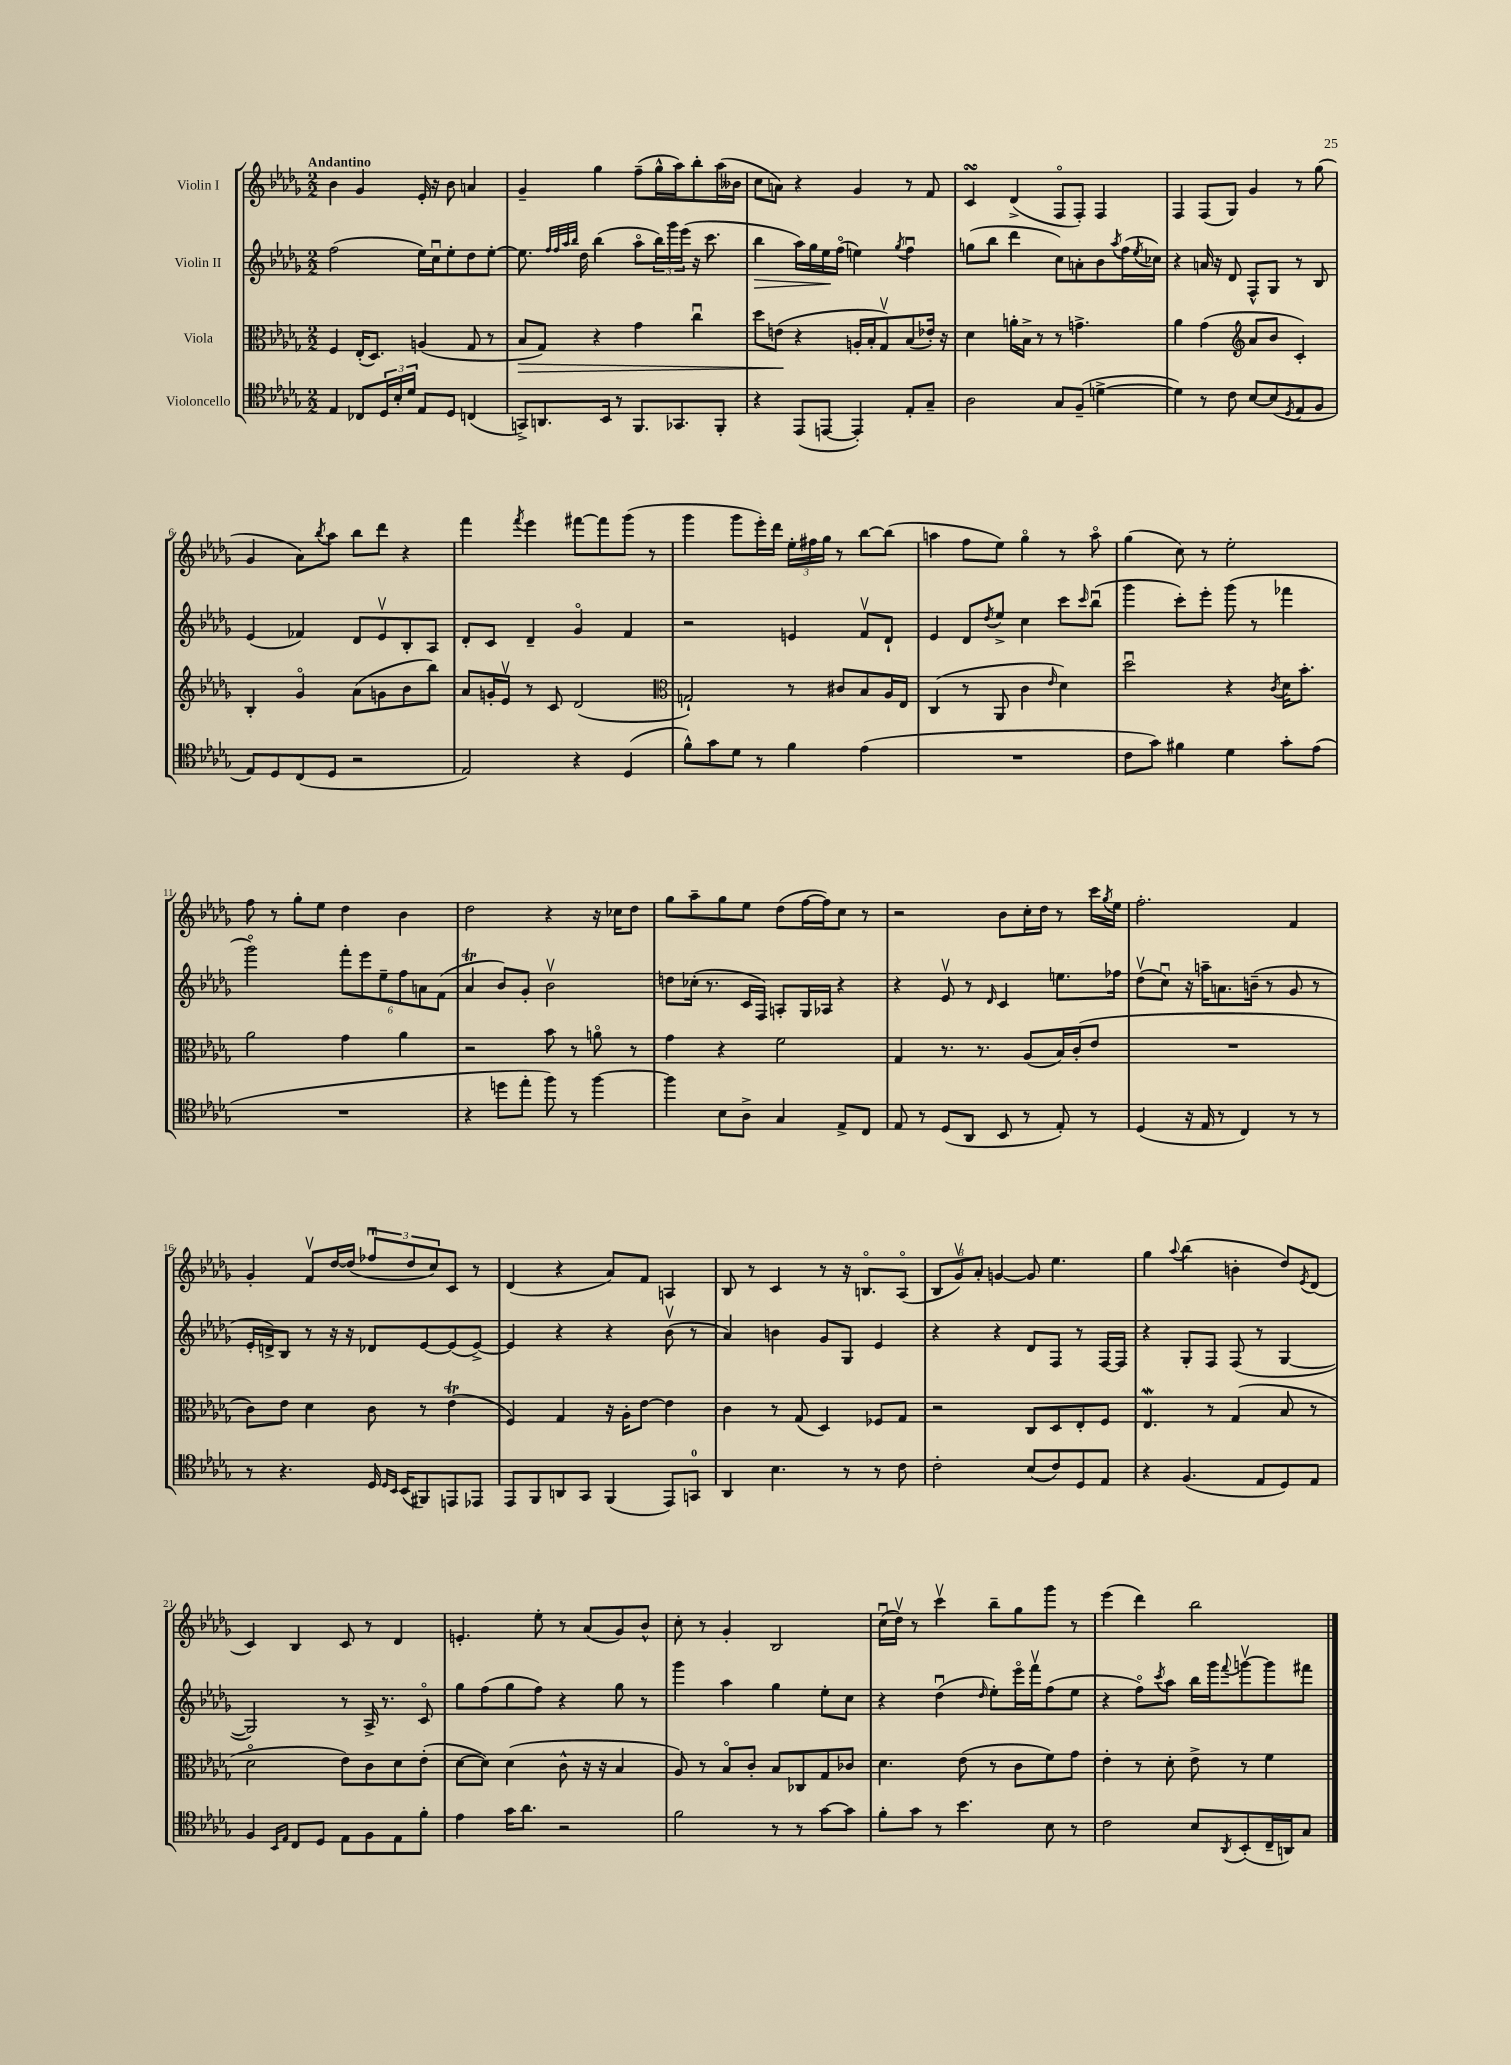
<<
\new StaffGroup <<
\new Staff = "s0" \with { instrumentName = "Violin I" } {
    \clef treble \key des \major \numericTimeSignature \time 2/2 \tempo "Andantino"
    bes'4 ges'4 ees'16-. r16 bes'8 a'4 |
    ges'4-- ges''4 f''8--( ges''16-^ aes''16) bes''8-. aes''16( beses'16 |
    c''8 a'8) r4 ges'4 r8 f'8 |
    c'4\turn des'4->( f8\flageolet f8-.) f4 |
    f4 f8( ges8) ges'4 r8 ges''8( |
    ges'4 aes'8) \acciaccatura { bes''8 } aes''8 bes''8 des'''8 r4 |
    f'''4 \acciaccatura { f'''8 } ees'''4 fis'''8~ fis'''8 ges'''8( r8 |
    ges'''4 ges'''8 ees'''16-.) des'''16 \tuplet 3/2 { ees''16-. fis''16 ges''16 } r8 bes''8~ bes''8( |
    a''4 f''8 ees''8) ges''4\flageolet r8 a''8\flageolet |
    ges''4( c''8) r8 ees''2-. |
    f''8 r8 ges''8-. ees''8 des''4 bes'4 |
    des''2 r4 r16 ces''16 des''8 |
    ges''8 aes''8-- ges''8 ees''8 des''8( f''16~ f''16) c''8 r8 |
    r2 bes'8 c''16-. des''16 r8 c'''16 \acciaccatura { ges''8 } ees''16 |
    f''2.-. f'4 |
    ges'4-. f'8\upbow des''16~ des''16( \tuplet 3/2 { fes''8\downbow des''8 c''8) } c'8 r8 |
    des'4( r4 aes'8) f'8 a4 |
    bes8 r8 c'4 r8 r16 b8.\flageolet aes8\flageolet( |
    \tuplet 3/2 { bes8 ges'8\upbow) aes'8-. } g'4~ g'8 ees''4. |
    ges''4 \appoggiatura { aes''8 } bes''4( b'4-. des''8) \acciaccatura { ees'8 } des'8( |
    c'4) bes4 c'8 r8 des'4 |
    e'4.-. ees''8-. r8 aes'8( ges'8) bes'8-^ |
    c''8-. r8 ges'4-. bes2 |
    c''16\downbow( des''16\upbow) r8 c'''4\upbow bes''8-- ges''8 ges'''8 r8 |
    ees'''4( des'''4) bes''2 \bar "|." |
}
\new Staff = "s1" \with { instrumentName = "Violin II" } {
    \clef treble \key des \major \numericTimeSignature \time 2/2
    f''2( ees''16) c''16\downbow ees''8-. des''8 ees''8~-. |
    ees''8. \grace { f''32 f''32 aes''32 bes''32 } des''16 bes''4( aes''8\flageolet \tuplet 3/2 { bes''16) ges'''16 ees'''16( } r16 c'''8. |
    bes''4\> aes''16) ges''16 ees''16\! f''16\flageolet( e''4) \acciaccatura { ges''8 } f''4\downbow |
    g''8( bes''8 des'''4 c''8) a'8-. bes'8 \acciaccatura { aes''8 } f''16( \acciaccatura { ees''8 } ces''16) |
    r4 a'16 r16 des'8 f8-^ ges8 r8 bes8 |
    ees'4( fes'4) des'8 ees'8\upbow bes8-. aes8 |
    des'8-. c'8 des'4-- ges'4\flageolet f'4 |
    r2 e'4 f'8\upbow des'8-! |
    ees'4 des'8 \acciaccatura { des''8 } ees''8-> c''4 c'''8 \grace { c'''16 } bes''8\downbow( |
    ges'''4 c'''8-.) ees'''8-. ges'''8( r8 fes'''4 |
    ges'''2\flageolet) \tuplet 6/4 { f'''8-. ees'''8 ees''8-- f''8 a'8 f'8( } |
    aes'4\trill bes'8) ges'8-. bes'2\upbow |
    d''8 ces''16-.( r8. c'16 f16) a8-. ges16 aes16 r4 |
    r4 ees'8\upbow r8 \grace { des'16 } c'4 e''8. fes''16 |
    des''8\upbow( c''8\downbow) r16 a''16-- a'8. b'16--( r8 ges'8 r8 |
    ees'16-. d'16->) bes8 r8 r16 r16 des'8 ees'8~ ees'8( ees'8~->) |
    ees'4 r4 r4 bes'8\upbow( r8 |
    aes'4) b'4 ges'8 ges8 ees'4 |
    r4 r4 des'8 f8 r8 f16~ f16 |
    r4 ges8-. f8 f8( r8 ges4~ |
    ges2) r8 aes16-> r8. c'8\flageolet |
    ges''8 f''8( ges''8 f''8) r4 ges''8 r8 |
    ges'''4 aes''4 ges''4 ees''8-. c''8 |
    r4 des''4\downbow( \grace { des''16 } ees''8-.) ees'''16\flageolet f'''16\upbow f''8( ees''8 |
    r4 f''8\flageolet) \acciaccatura { c'''8 } aes''8 bes''16 ges'''16 \appoggiatura { f'''8 } g'''8~\upbow g'''8 fis'''8 \bar "|." |
}
\new Staff = "s2" \with { instrumentName = "Viola" } {
    \clef alto \key des \major \numericTimeSignature \time 2/2
    f4 ees16-.( des8.) a4( ges8 r8 |
    bes8\> ges8) r4 ges'4 c''4\downbow |
    des''8 e'8\!( r4 a16-. bes16-. ges8\upbow) bes8( ees'16-.) r16 |
    des'4 a'16-. bes16-> r8 r8 g'4.-> |
    aes'4 ges'4( \clef treble aes'8 bes'8 c'4-.) |
    bes4-. ges'4\flageolet aes'8( g'8 bes'8 bes''8) |
    aes'8 g'16-. ees'16\upbow r8 c'8 des'2( |
    \clef alto g2-!) r8 cis'8 bes8 aes16 ees16 |
    c4( r8 aes,8 c'4 \grace { ees'16 } des'4) |
    des''2\downbow r4 \acciaccatura { c'8 } des'16 bes'8.-. |
    aes'2 ges'4 aes'4 |
    r2 bes'8 r8 a'8\flageolet r8 |
    ges'4 r4 f'2 |
    ges4 r8. r8. aes8( bes16) c'16-.( ees'8 |
    R1 |
    c'8) ees'8 des'4 c'8 r8 ees'4\trill( |
    f4) ges4 r16 aes16-. ees'8~ ees'4 |
    c'4 r8 ges8( des4) fes8 ges8 |
    r2 c8 des8 ees8-. f8 |
    ees4.\mordent r8 ges4( bes8 r8 |
    des'2\flageolet ees'8) c'8 des'8 ees'8-.( |
    des'8~ des'8) des'4( c'8-^ r16 r16 bes4 |
    aes8) r8 bes8\flageolet c'8-. bes8 ces8 ges8 ces'8 |
    des'4. ees'8( r8 c'8 f'8) ges'8 |
    ees'4-. r8 des'8-. ees'8-> r8 f'4 \bar "|." |
}
\new Staff = "s3" \with { instrumentName = "Violoncello" } {
    \clef tenor \key des \major \numericTimeSignature \time 2/2
    ees4 ces8 \tuplet 3/2 { des16 bes16-. des'16 } ees8 des8 c4( |
    g,8->) a,8. bes,16 r8 f,8. ges,8. f,8-. |
    r4 ees,8( e,8~ e,4-.) ees8-. ges8-- |
    aes2 ges8 f8--( d'4~-> |
    d'4) r8 c'8 bes8~ bes8( \acciaccatura { des8 } ees8 f8 |
    ees8) des8 c8( des8 r2 |
    ees2) r4 des4( |
    f'8-^) ges'8 des'8 r8 f'4 ees'4( |
    R1 |
    c'8 ges'8) fis'4 des'4 ges'8-. ees'8( |
    R1 |
    r4 d''8 ees''8-. f''8) r8 f''4~ |
    f''4 bes8 aes8-> ges4 ees8-> c8 |
    ees8 r8 des8( aes,8 bes,8 r8 ees8-.) r8 |
    des4( r16 ees16 r8 c4) r8 r8 |
    r8 r4. des16 \grace { des16 bes,16 } bes,16( fis,8) e,8 ees,8 |
    ees,8 f,8 a,8 ges,8 f,4( ees,8) g,8-0 |
    aes,4 bes4. r8 r8 c'8 |
    c'2-. bes8( c'8) des8 ees8 |
    r4 f4.( ees8 des8) ees8 |
    f4 \grace { bes,16 ees16 } c8 des8 ees8 f8 ees8 f'8-. |
    ees'4 ges'16 aes'8. r2 |
    f'2 r8 r8 ges'8~ ges'8 |
    f'8-. ges'8 r8 bes'4. bes8 r8 |
    c'2 bes8 \acciaccatura { aes,8 } bes,8-.( c16-- a,16) ges8 \bar "|." |
}
>>
>>
